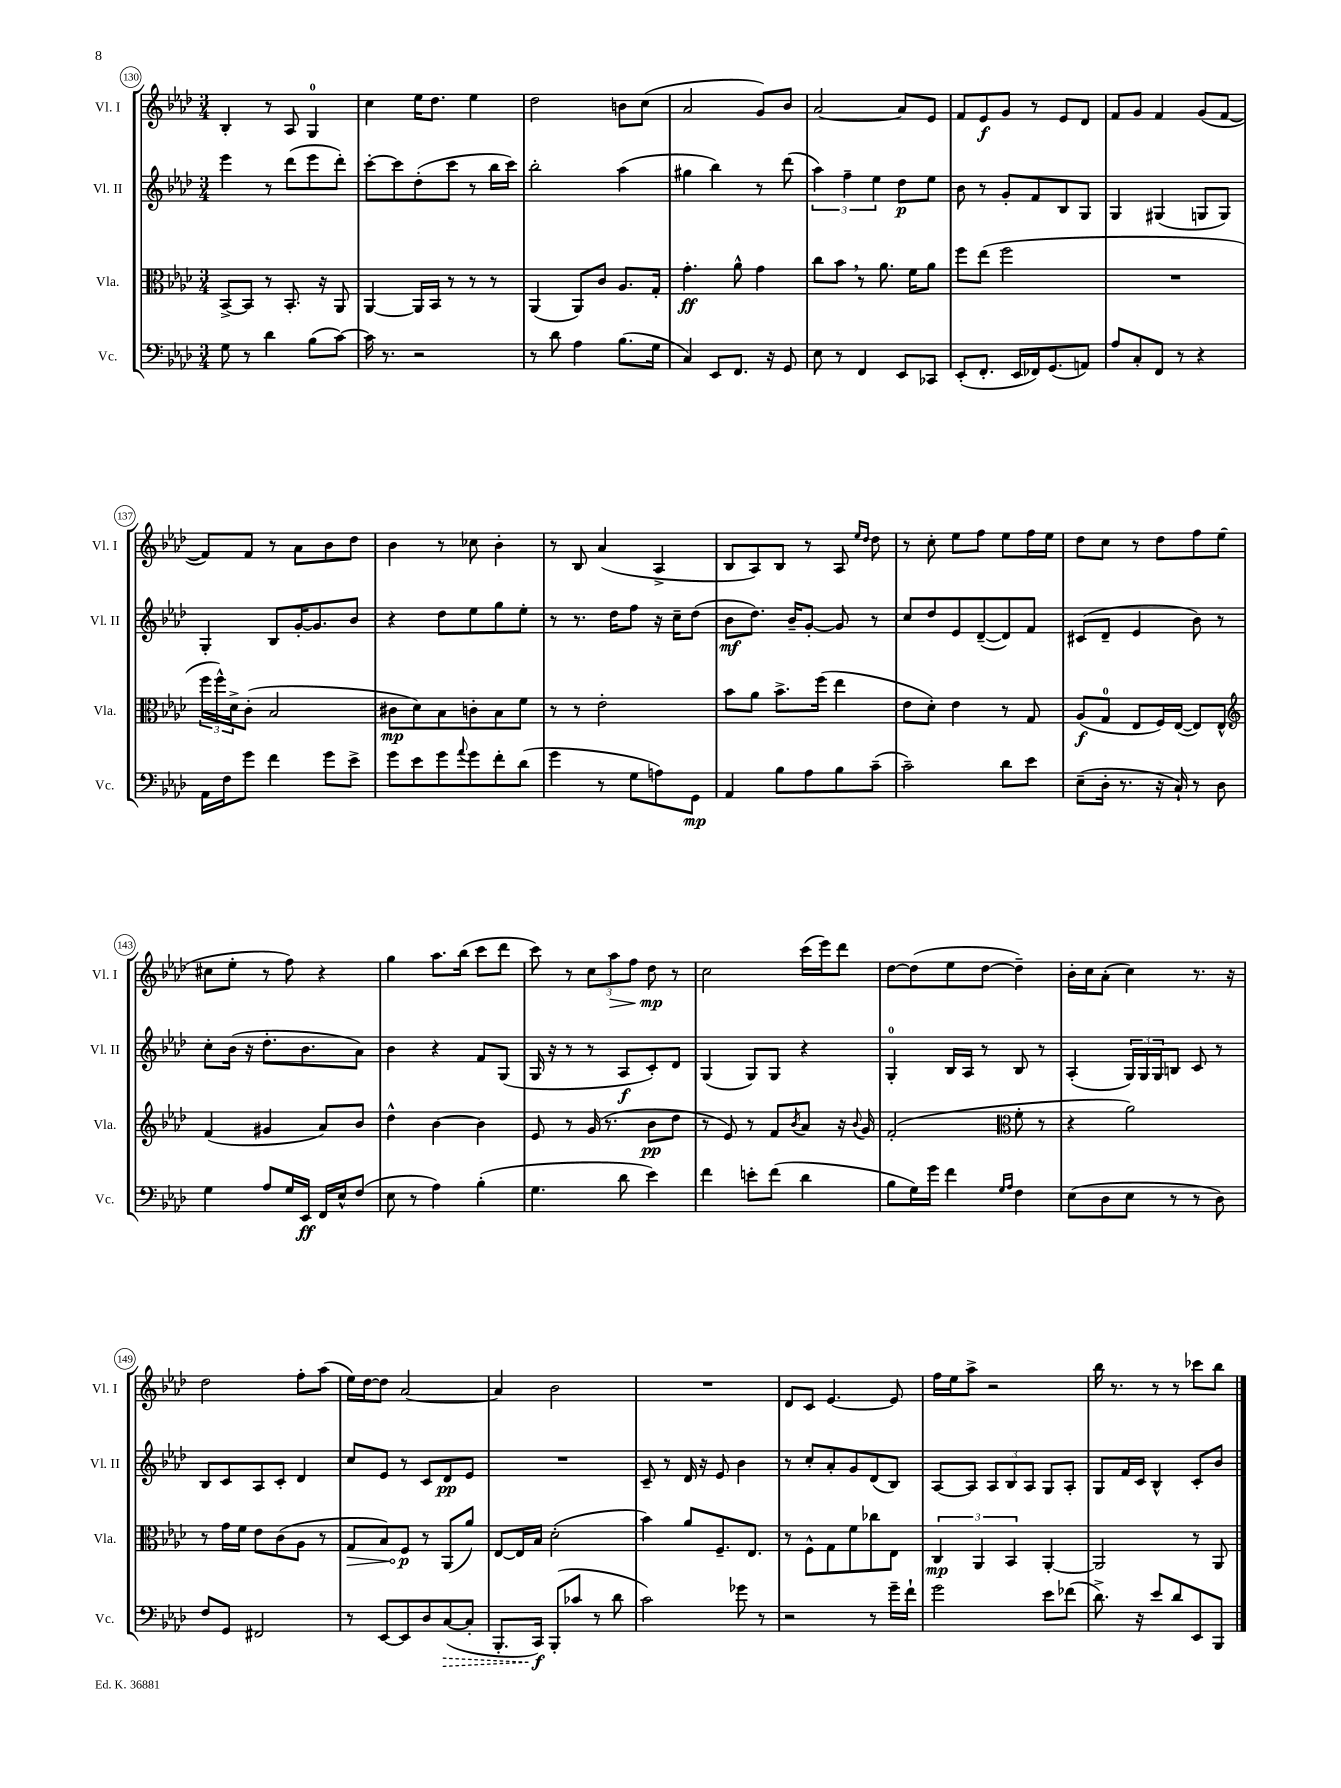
<<
\new StaffGroup <<
\new Staff = "s0" \with { instrumentName = "Vl. I" shortInstrumentName = "Vl. I" } {
    \clef treble \key aes \major \numericTimeSignature \time 3/4
    bes4-. r8 aes8 g4-0 |
    c''4 ees''16 des''8. ees''4 |
    des''2 b'8 c''8( |
    aes'2 g'8) bes'8 |
    aes'2~ aes'8 ees'8 |
    f'8 ees'8\f g'8 r8 ees'8 des'8 |
    f'8 g'8 f'4 g'8( f'8~ |
    f'8) f'8 r8 aes'8 bes'8 des''8 |
    bes'4 r8 ces''8 bes'4-. |
    r8 bes8 aes'4( aes4-> |
    bes8 aes8) bes8 r8 aes8 \grace { ees''16 des''16 } des''8 |
    r8 c''8-. ees''8 f''8 ees''8 f''16 ees''16 |
    des''8 c''8 r8 des''8 f''8 ees''8( |
    cis''8 ees''8-. r8 f''8) r4 |
    g''4 aes''8. bes''16( c'''8 des'''8 |
    c'''8) r8 \tuplet 3/2 { c''8 aes''8\> f''8 } des''8\mp\! r8 |
    c''2 c'''16( ees'''16) des'''8 |
    des''8~ des''8( ees''8 des''8~ des''4--) |
    bes'16-. c''16 aes'8-.( c''4) r8. r16 |
    des''2 f''8-. aes''8( |
    ees''16) des''16~ des''8 aes'2~ |
    aes'4 bes'2 |
    R2. |
    des'8 c'8 ees'4.~ ees'8 |
    f''16 ees''16 aes''8-> r2 |
    bes''16 r8. r8 r8 ces'''8 bes''8 \bar "|." |
}
\new Staff = "s1" \with { instrumentName = "Vl. II" shortInstrumentName = "Vl. II" } {
    \clef treble \key aes \major \numericTimeSignature \time 3/4
    ees'''4 r8 des'''8( ees'''8 des'''8-.) |
    c'''8~-. c'''8 des''8-.( c'''8 r8 bes''16 c'''16) |
    bes''2-. aes''4( |
    gis''4 bes''4) r8 des'''8( |
    \tuplet 3/2 { aes''4) f''4-- ees''4 } des''8\p ees''8 |
    bes'8 r8 g'8-. f'8 bes8 g8 |
    g4 gis4( g8 g8) |
    g4-. bes8 g'16~-. g'8. bes'8 |
    r4 des''8 ees''8 g''8 ees''8-. |
    r8 r8. des''16 f''8 r16 c''16-- des''8( |
    bes'8\mf des''8.) bes'16-- g'8~-. g'8 r8 |
    c''8 des''8 ees'8 des'8~--( des'8) f'8 |
    cis'8( des'8-- ees'4 bes'8) r8 |
    c''8-. bes'16( r16 des''8.-. bes'8. aes'8) |
    bes'4 r4 f'8 g8( |
    g16 r16 r8 r8 aes8\f c'8-.) des'8 |
    g4( g8) g8 r4 |
    g4-0-. bes16 aes16 r8 bes8 r8 |
    aes4-.( \tuplet 3/2 { g16) g16 g16 } b8 c'8 r8 |
    bes8 c'8 aes8 c'8-. des'4 |
    c''8 ees'8 r8 c'8 des'8\pp ees'8 |
    R2. |
    c'8-- r8 des'16 r16 ees'8 bes'4 |
    r8 c''8-. aes'8-. g'8 des'8( bes8) |
    aes8~ aes8 \tuplet 3/2 { aes8 bes8 aes8 } g8 aes8-. |
    g8 f'16 c'16 bes4-^ c'8-. bes'8 \bar "|." |
}
\new Staff = "s2" \with { instrumentName = "Vla." shortInstrumentName = "Vla." } {
    \clef alto \key aes \major \numericTimeSignature \time 3/4
    bes,8~-> bes,8 r8 bes,8.-. r16 aes,8 |
    aes,4~ aes,16 bes,16 r8 r8 r8 |
    aes,4( aes,8) c'8 aes8. g16-. |
    g'4.-.\ff aes'8-^ g'4 |
    c''8 bes'8 \breathe r8 aes'8. f'16 aes'8 |
    f''8 ees''8( f''2 |
    R2. |
    \tuplet 3/2 { f''16 f''16-^) des'16-> } c'8-.( bes2 |
    cis'8\mp des'8) bes8 c'8-. bes8 f'8 |
    r8 r8 ees'2-. |
    bes'8 aes'8 bes'8.-> f''16( ees''4 |
    ees'8 des'8-.) ees'4 r8 g8 |
    aes8\f( g8-0 ees8 f16) ees16~( ees8) ees8-^ |
    \clef treble f'4( gis'4 aes'8) bes'8 |
    des''4-^ bes'4~ bes'4 |
    ees'8 r8 g'16( r8. bes'8\pp des''8 |
    r8 ees'8) r8 f'8 \acciaccatura { bes'8 } aes'8 r16 \appoggiatura { bes'8 } g'16 |
    f'2-.( \clef alto f'8-. r8 |
    r4 aes'2) |
    r8 g'16 f'16 ees'8 c'8( aes8 r8 |
    \once \override Hairpin.circled-tip = ##t g8\> bes8) f8\p\! r8 aes,8( aes'8) |
    ees8~ ees16 bes16 des'2-.( |
    bes'4) aes'8 f8.-- ees8. |
    r8 f8-^ g8 f'8 ces''8 ees8 |
    \tuplet 3/2 { c4\mp aes,4 bes,4 } aes,4~-. |
    aes,2 r8 aes,8 \bar "|." |
}
\new Staff = "s3" \with { instrumentName = "Vc." shortInstrumentName = "Vc." } {
    \clef bass \key aes \major \numericTimeSignature \time 3/4
    g8 r8 des'4 bes8( c'8~) |
    c'16 r8. r2 |
    r8 des'8 aes4 bes8.( g16 |
    c4) ees,8 f,8. r16 g,8 |
    ees8 r8 f,4 ees,8 ces,8 |
    ees,8-.( f,8.-. ees,16 fes,16) g,8.( a,8) |
    aes8 c8-. f,8 r8 r4 |
    aes,16 f16 g'8 f'4 g'8 ees'8-> |
    g'8 ees'8 g'8 \appoggiatura { aes'8 } g'8 f'8-. des'8( |
    g'4 r8 g8 a8) g,8\mp |
    aes,4 bes8 aes8 bes8 c'8--( |
    c'2--) des'8 ees'8 |
    ees8--( des16-. r8. r16 c16-!) r8 des8 |
    g4 aes8 g16 ees,16\ff f,16 ees16-^ f8( |
    ees8 r8 aes4) bes4-.( |
    g4. des'8 ees'4) |
    f'4 e'8-. f'8( des'4 |
    bes8 g16) g'16 f'4 \grace { g16 aes16 } f4 |
    ees8( des8 ees8 r8 r8 des8) |
    f8 g,8 fis,2 |
    r8 ees,8~ ees,8 des8 \once \override Hairpin.style = #'dashed-line c8~\>( c8-. |
    bes,,8.-. c,16\f\!) bes,,8-.( ces'8 r8 des'8 |
    c'2) ges'8 r8 |
    r2 r8 g'16-- f'16-! |
    g'2 ees'8 fes'8( |
    des'8.->) r16 ees'8 des'8 ees,8 bes,,8 \bar "|." |
}
>>
>>
\layout { \context { \Score currentBarNumber = #130 \override BarNumber.stencil = #(make-stencil-circler 0.1 0.3 ly:text-interface::print) } }
